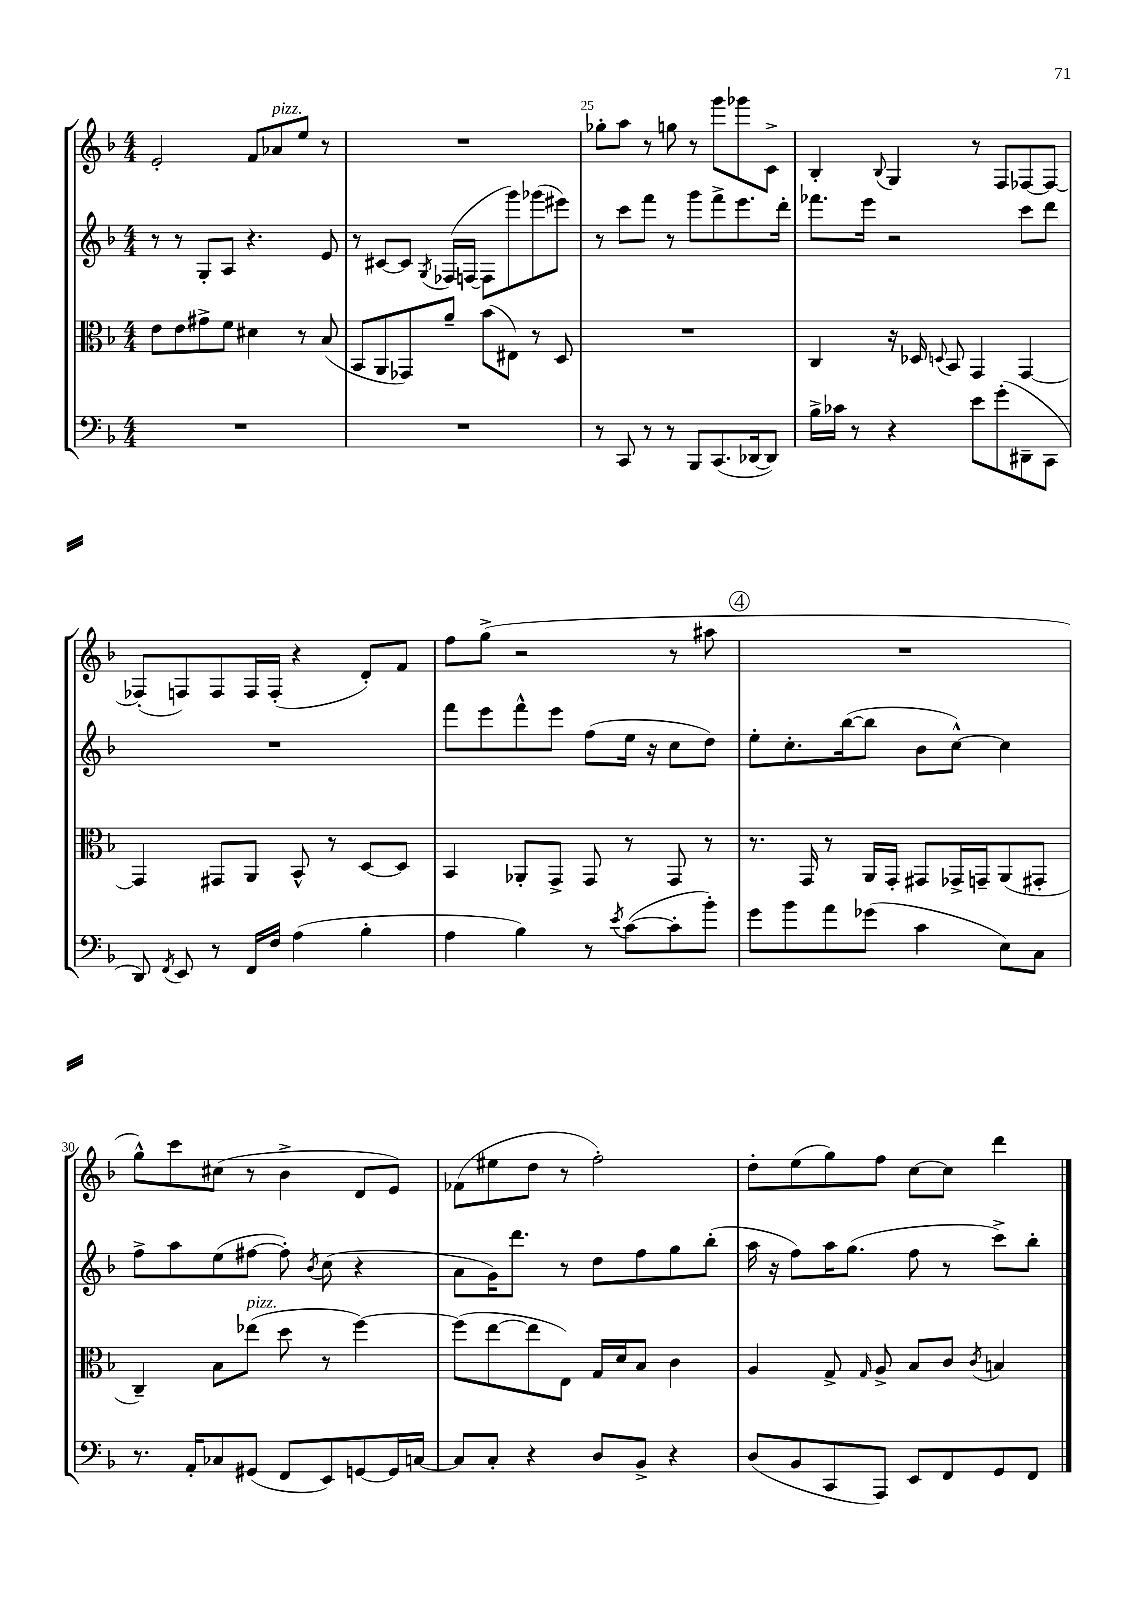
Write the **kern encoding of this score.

**kern	**kern	**kern	**kern
*staff4	*staff3	*staff2	*staff1
*clefF4	*clefC3	*clefG2	*clefG2
*k[b-]	*k[b-]	*k[b-]	*k[b-]
*M4/4	*M4/4	*M4/4	*M4/4
1r	8e\L	8r	2e'/
.	8e\	8r	.
.	8g#^\	8G'/L	.
.	8f\J	8A/J	.
.	4d#\	4.r	8f/L
.	.	.	8a-/
.	8r	.	8ee/J
.	(8B-/	8e/	8r
=	=	=	=
1r	8BB-/L	8r	1r
.	8AA/	[8c#/L	.
.	8GG-/)	8c#/]J	.
.	.	8qG/	.
.	8a~/J	(16F-/LL	.
.	.	[16F/JJ	.
.	(8b-\L	8F\]L	.
.	8E#\J)	8ggg\)	.
.	8r	(8ggg-\	.
.	8D/	8eee#\J)	.
=	=	=	=
8r	1r	8r	8gg-'\L
8CC/	.	8ccc\L	8aa\J
8r	.	8fff\J	8r
8r	.	8r	8gg\
8BBB-/L	.	8ggg\L	8r
(8.CC/	.	8fff^\	8ggg\L
.	.	8.eee\	8ggg-\
[16DD-/k	.	.	.
8DD-/]J)	.	.	8c^\J
.	.	16ddd'\Jk	.
=	=	=	=
16B-^\LL	4C/	8.fff-\L	4B-'/
16c-\JJ	.	.	.
8r	.	.	.
.	.	16eee\Jk	.
.	.	.	8qqB-/
4r	16r	2r	4G/
.	16D-/	.	.
.	8qqD/	.	.
.	8BB-/	.	.
8e\L	4GG/	.	8r
(8g'\	.	.	8F/L
8DD#~\	[4GG/	8ccc\L	[8F-/
8CC\J	.	8ddd\J	8F-/_J
=	=	=	=
8DD/)	4GG/]	1r	(8F-'/]L
8qFF/	.	.	.
8EE/	.	.	8F/)
8r	8GG#/L	.	8F/
16FF/LL	8AA/J	.	16F/L
16F/JJ	.	.	(16F'/JJ
(4A\	8BB-^^/	.	4r
.	8r	.	.
4B-'\	[8D/L	.	8d'/L)
.	8D/]J	.	8f/J
=	=	=	=
4A\	4BB-/	8fff\L	8ff\L
.	.	8eee\	(8gg^\J
4B-\)	8AA-'/L	8fff^^\	2r
.	8GG^/J	8eee\J	.
8r	8GG/	(8ff\L	.
8qe/	.	.	.
([8c\L	8r	16ee\Jk	.
.	.	16r	.
8c'\]	8GG/	8cc\L	8r
8b-'\J)	8r	8dd\J)	8aa#\
=	=	=	=
8g\L	8.r	8ee'\L	1r
8b-\	.	8.cc'\	.
.	16GG/	.	.
8a\	8r	.	.
.	.	([16bb-\k	.
(8g-\J	16AA/LL	8bb-\]J	.
.	16GG'/JJ	.	.
4c\	8GG#/L	8b-\L	.
.	16GG-^/L	[8cc^^\J)	.
.	16GG~/J	.	.
8E\L)	(8AA/	4cc\]	.
8C\J	8GG#'/J	.	.
=	=	=	=
8.r	4C~/)	8ff^\L	8gg^^\L)
.	.	8aa\	8ccc\
16AA'/LK	.	.	.
8C-/	8B-\L	(8ee\	(8cc#\J
(8GG#/J	(8ee-\J	[8ff#\J	8r
8FF/L	8dd\	8ff#'\])	4b-^\
.	.	8qb-/	.
8EE/)	8r	(8cc\	.
[8GG/	[4ff\)	4r	8d/L
16GG/]L	.	.	8e/J)
[16C/JJ	.	.	.
=	=	=	=
8C/]L	(8ff\]L	8a\L	(8f-\L
8C'/J	[8ee\	16g\K)	8ee#\
.	.	8.ddd\J	.
4r	8ee\]	.	8dd\J
.	8E\J)	8r	8r
8D/L	16G/LL	8dd\L	2ff'\)
.	16d/J	.	.
8BB-^/J	8B-/J	8ff\	.
4r	4c\	8gg\	.
.	.	(8bb-'\J	.
=	=	=	=
(8D/L	4A/	16aa\	8dd'\L
.	.	16r	.
8BB-/	.	8ff\L)	(8ee\
8CC/	8G^/	16aa\K	8gg\)
.	.	(8.gg\J	.
.	16qqG/	.	.
8AAA/J)	8A^/	.	8ff\J
8EE/L	8B-/L	8ff\	[8cc\L
8FF/	8c/J	8r	8cc\]J
.	8qc/	.	.
8GG/	4B/	8ccc^\L)	4ddd\
8FF/J	.	8bb-'\J	.
==	==	==	==
*-	*-	*-	*-
